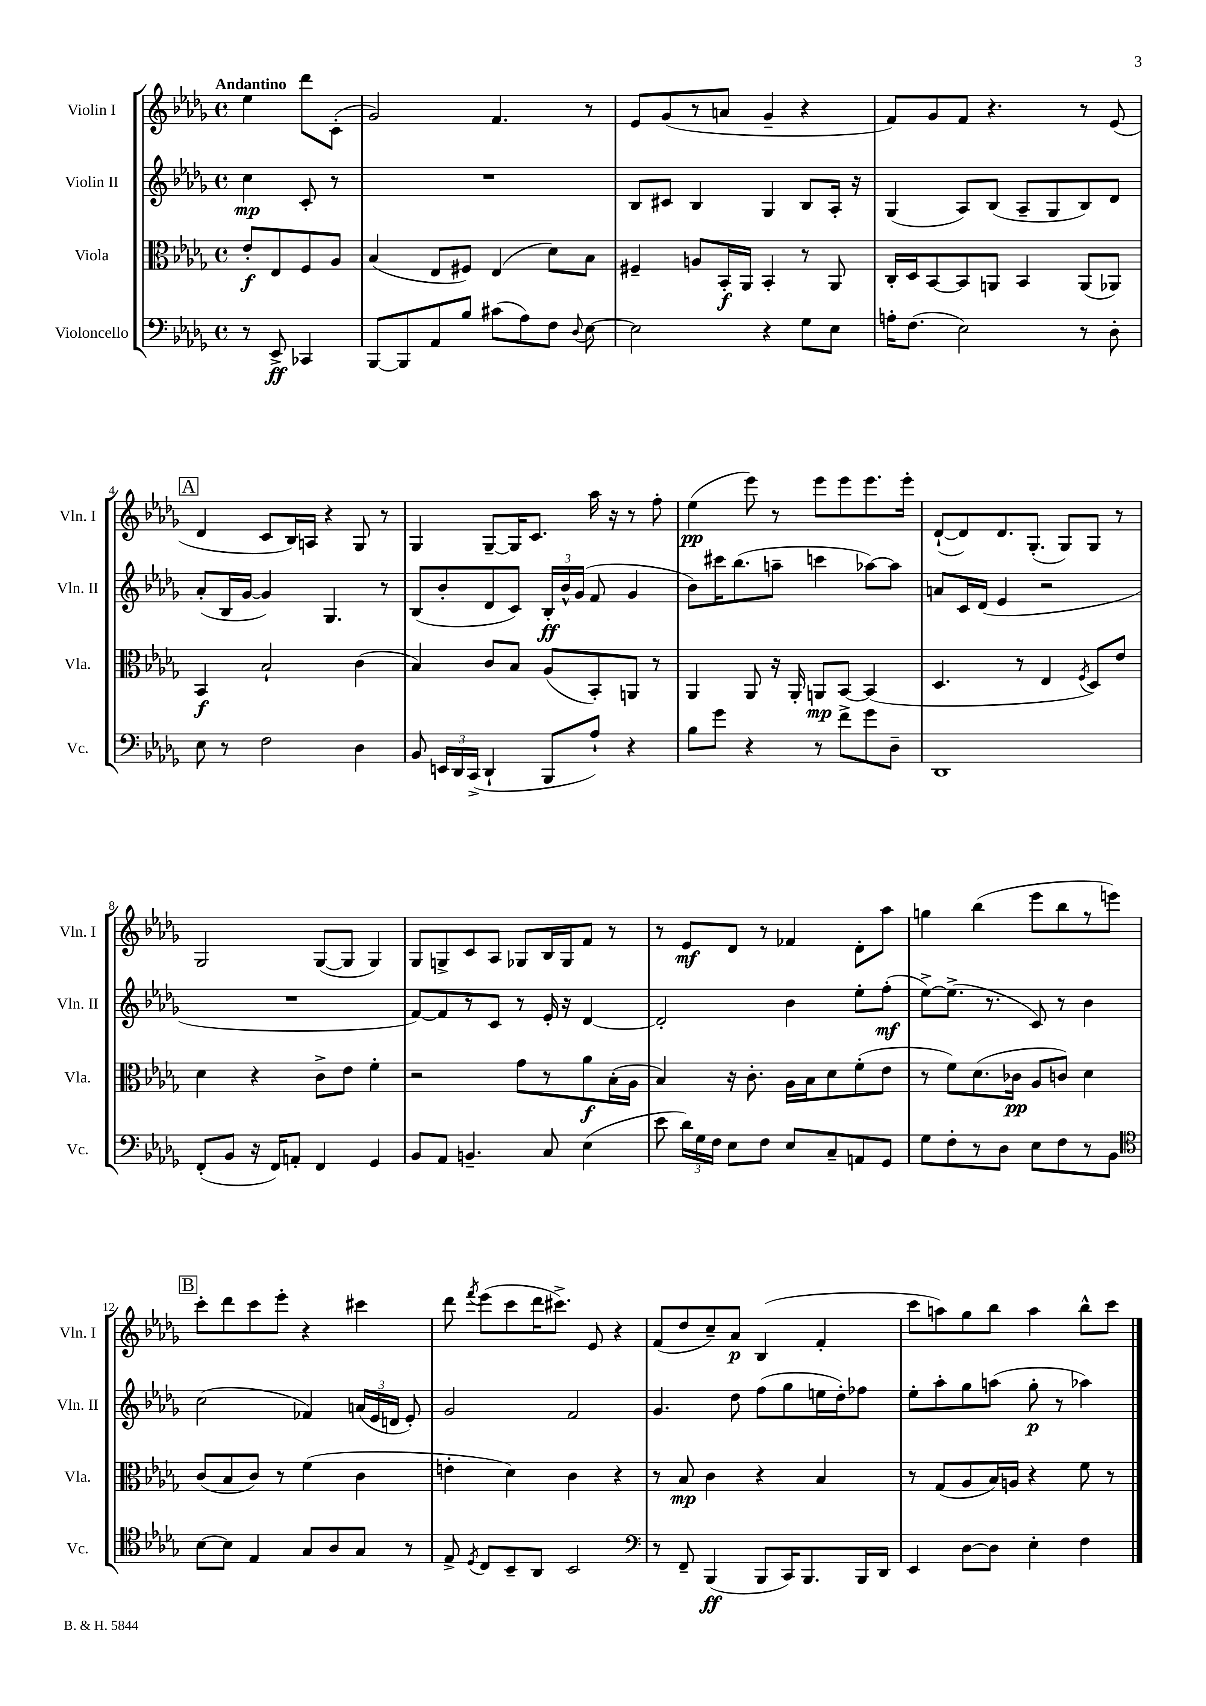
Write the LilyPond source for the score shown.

<<
\new StaffGroup <<
\new Staff = "s0" \with { instrumentName = "Violin I" shortInstrumentName = "Vln. I" } {
    \clef treble \key des \major \defaultTimeSignature \time 4/4 \partial 2 \tempo "Andantino"
    \autoBeamOff ees''4 des'''8[ c'8]-.( |
    ges'2) f'4. r8 |
    ees'8[ ges'8( r8 a'8] ges'4-- r4 |
    f'8[) ges'8 f'8] r4. r8 ees'8( |
    \mark \markup { \box "A" } des'4 c'8[ bes16) a16] r4 ges8 r8 |
    ges4 ges8[~-- ges16 c'8.] aes''16 r16 r8 f''8-. |
    ees''4\pp( ees'''8) r8 ees'''8[ ees'''8 ees'''8. ees'''16]-. |
    des'8[~-!( des'8) des'8. ges8.]-.( ges8[) ges8] r8 |
    ges2 ges8[~( ges8] ges4) |
    ges8[ g8-> c'8 aes8] ges8[ bes16 ges16 f'8] r8 |
    r8 ees'8[\mf des'8] r8 fes'4 des'8[-. aes''8] |
    g''4 bes''4( ees'''8[ bes''8 r8 e'''8]) |
    \mark \markup { \box "B" } c'''8[-. des'''8 c'''8 ees'''8]-. r4 cis'''4 |
    des'''8 \acciaccatura { f'''8 } ees'''8[( c'''8 des'''16 cis'''8.]->) ees'8 r4 |
    f'8[( des''8 c''8--) aes'8]\p bes4( f'4-. |
    c'''8[ a''8) ges''8 bes''8] a''4 bes''8[-^ c'''8] \bar "|." |
}
\new Staff = "s1" \with { instrumentName = "Violin II" shortInstrumentName = "Vln. II" } {
    \clef treble \key des \major \defaultTimeSignature \time 4/4 \partial 2
    \autoBeamOff c''4\mp c'8-. r8 |
    R1 |
    bes8[ cis'8] bes4 ges4 bes8[ aes16]-. r16 |
    ges4( aes8[) bes8]( aes8[-- ges8 bes8) des'8] |
    \mark \markup { \box "A" } aes'8[-.( bes16 ges'16]~ ges'4) ges4. r8 |
    bes8[( bes'8-. des'8 c'8]) \tuplet 3/2 { bes16[-.\ff bes'16-^ ges'16]( } f'8 ges'4 |
    bes'8[) cis'''16 bes''8.( a''8]-- c'''4 aes''8[~) aes''8] |
    a'8[ c'16 des'16]( ees'4 r2 |
    R1 |
    f'8[~) f'8 r8 c'8] r8 ees'16-. r16 des'4~ |
    des'2-. bes'4 ees''8[-. f''8]-.\mf( |
    ees''8[~->) ees''8.]->( r8. c'8) r8 bes'4 |
    \mark \markup { \box "B" } c''2( fes'4) \tuplet 3/2 { a'16[( ees'16 d'16] } ees'8-.) |
    ges'2 f'2 |
    ges'4. des''8 f''8[( ges''8 e''16 des''16-.) fes''8] |
    ees''8[-. aes''8-. ges''8 a''8]( ges''8-.\p r8 aes''4) \bar "|." |
}
\new Staff = "s2" \with { instrumentName = "Viola" shortInstrumentName = "Vla." } {
    \clef alto \key des \major \defaultTimeSignature \time 4/4 \partial 2
    \autoBeamOff ees'8[-.\f ees8 f8 aes8] |
    bes4( ees8[ fis8]) ees4( des'8[) bes8] |
    fis4-- a8[ bes,16-.\f aes,16] bes,4-. r8 aes,8 |
    c16[-. des16 bes,8~ bes,8 a,8] bes,4 a,8[( aes,8]) |
    \mark \markup { \box "A" } bes,4\f bes2-! c'4( |
    bes4) c'8[ bes8] aes8[( bes,8-.) a,8] r8 |
    aes,4 aes,8 r16 aes,16-. a,8[\mp bes,8]~ bes,4( |
    des4. r8 ees4 \acciaccatura { f8 } des8[) ees'8] |
    des'4 r4 c'8[-> ees'8] f'4-. |
    r2 ges'8[ r8 aes'8\f bes16-.( aes16] |
    bes4) r16 c'8.-. aes16[ bes16 des'8 f'8-.( ees'8] |
    r8 f'8[) des'8.( ces'16]\pp aes8[ c'8]) des'4 |
    \mark \markup { \box "B" } c'8[( bes8 c'8]) r8 f'4( c'4 |
    e'4-. des'4) c'4 r4 |
    r8 bes8\mp c'4 r4 bes4 |
    r8 ges8[( aes8 bes16) a16] r4 f'8 r8 \bar "|." |
}
\new Staff = "s3" \with { instrumentName = "Violoncello" shortInstrumentName = "Vc." } {
    \clef bass \key des \major \defaultTimeSignature \time 4/4 \partial 2
    \autoBeamOff r8 ees,8->\ff ces,4 |
    bes,,8[~ bes,,8 aes,8 bes8] cis'8[( aes8) f8] \appoggiatura { des8 } ees8~ |
    ees2 r4 ges8[ ees8] |
    a16[-. f8.]( ees2) r8 des8-. |
    \mark \markup { \box "A" } ees8 r8 f2 des4 |
    bes,8 \tuplet 3/2 { e,16[ des,16 c,16]->( } des,4-! bes,,8[ aes8]-!) r4 |
    bes8[ ges'8] r4 r8 f'8[-> ges'8 des8]-- |
    des,1 |
    f,8[-.( bes,8] r16 f,16[) a,8]-. f,4 ges,4 |
    bes,8[ aes,8] b,4.-- c8 ees4( |
    ees'8 \tuplet 3/2 { des'16[) ges16 f16] } ees8[ f8] ees8[ c8-- a,8 ges,8] |
    ges8[ f8-. r8 des8] ees8[ f8 r8 bes,8] |
    \mark \markup { \box "B" } \clef tenor bes8[~ bes8] ees4 ges8[ aes8 ges8] r8 |
    ees8-> \acciaccatura { des8 } c8[ bes,8-- aes,8] bes,2 |
    \clef bass r8 f,8-- bes,,4\ff( bes,,8[ c,16) bes,,8. bes,,16 des,16] |
    ees,4 des8[~ des8] ees4-. f4 \bar "|." |
}
>>
>>
